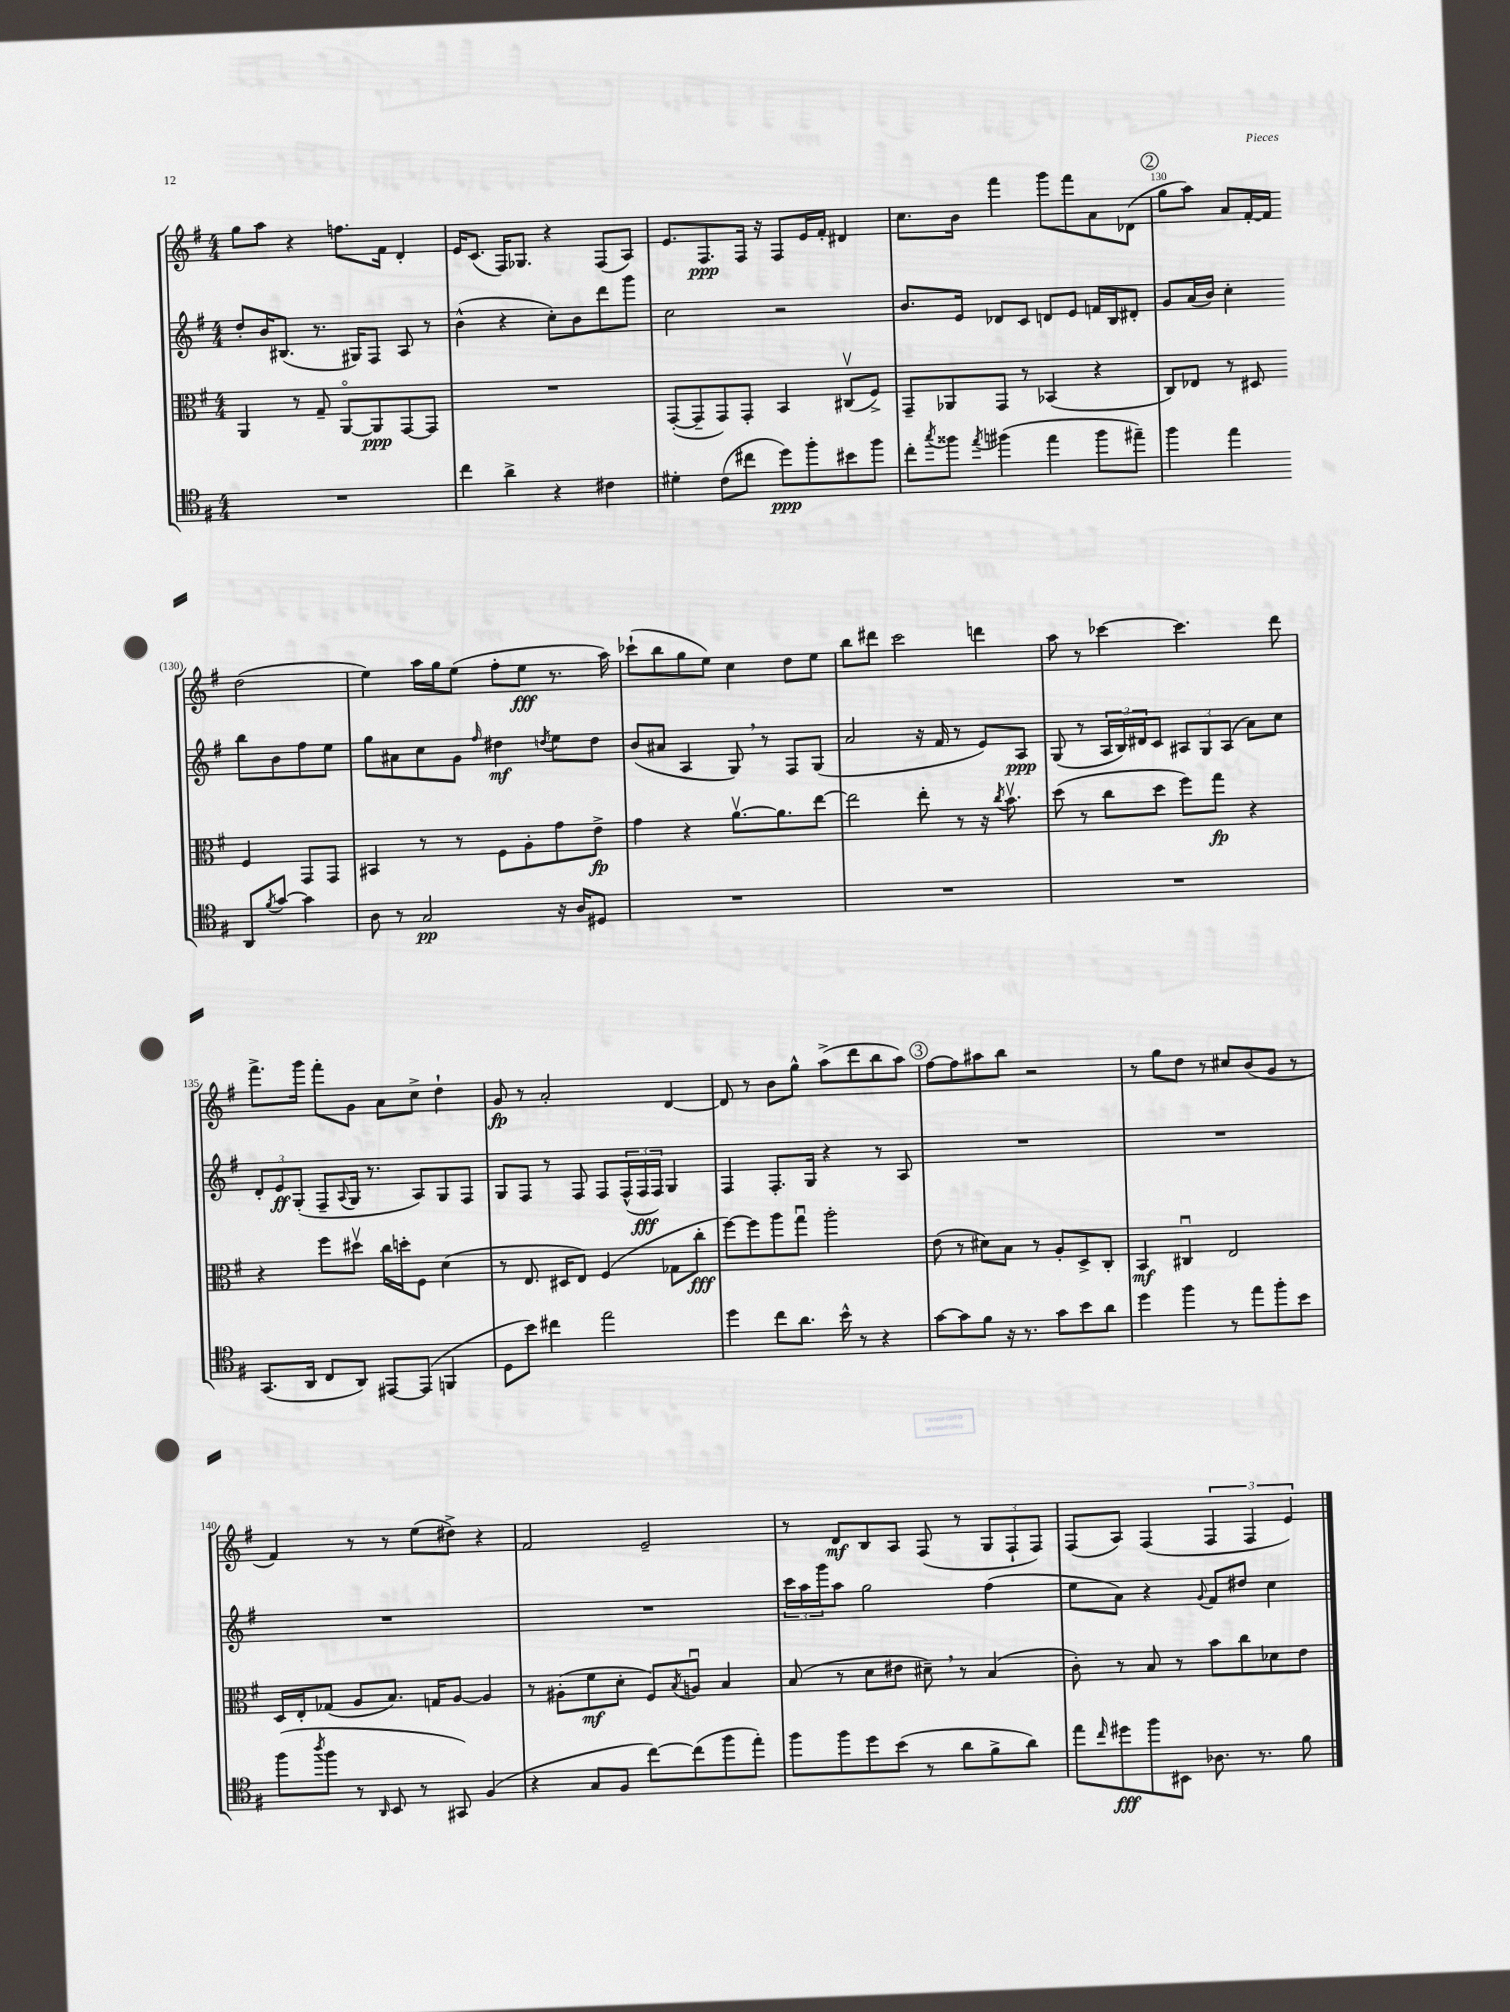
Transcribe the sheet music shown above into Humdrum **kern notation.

**kern	**dynam	**kern	**dynam	**kern	**dynam	**kern	**dynam
*part4	*part4	*part3	*part3	*part2	*part2	*part1	*part1
*staff4	*staff4	*staff3	*staff3	*staff2	*staff2	*staff1	*staff1
*clefC4	*	*clefC3	*	*clefG2	*	*clefG2	*
*k[f#]	*	*k[f#]	*	*k[f#]	*	*k[f#]	*
*M4/4	*	*M4/4	*	*M4/4	*	*M4/4	*
=126	=126	=126	=126	=126	=126	=126	=126
1r	.	4AA/	.	8dd'/L	.	8gg\L	.
.	.	.	.	16b/K	.	8aa\J	.
.	.	.	.	(8.B#X/J	.	.	.
.	.	8r	.	.	.	4r	.
.	.	8G~/	.	8.r	.	.	.
.	.	[8AA/L	.	.	.	8.ffn\L	.
.	.	.	.	16G#X/KL)	.	.	.
.	.	8AA/]	ppp	8F#/J	.	.	.
.	.	.	.	.	.	16f#\Jk	.
.	.	[8GG/	.	8A/	.	4d'/	.
.	.	8GG/J]	.	8r	.	.	.
=127	=127	=127	=127	=127	=127	=127	=127
4cc\	.	1r	.	(4b^^\	.	16e/KL	.
.	.	.	.	.	.	(8.c/J	.
4a^\	.	.	.	4r	.	16F#/KL)	.
.	.	.	.	.	.	8.G-X/J	.
4r	.	.	.	8cc'\L)	.	4r	.
.	.	.	.	8b\	.	.	.
4c#X\	.	.	.	8ddd\	.	(8F#/L	.
.	.	.	.	8ggg\J	.	8A/J)	.
=128	=128	=128	=128	=128	=128	=128	=128
4d#X'\	.	([8GG'/L	.	2cc\	.	8.e/L	.
.	.	8GG~/]	.	.	.	.	.
.	.	.	.	.	.	8.F#/	ppp
(8c\L	.	8GG/)	.	.	.	.	.
8cc#X\J	.	8GG'/J	.	.	.	16F#/Jk	.
.	.	.	.	.	.	16r	.
8dd\L)	ppp	4BB/	.	2r	.	8F#/L	.
8ff#'\	.	.	.	.	.	16e/L	.
.	.	.	.	.	.	16f#'/JJ	.
8b#X\	.	(8C#Xv/L	.	.	.	4d#X/	.
8ff#\J	.	8F#^/J)	.	.	.	.	.
=129	=129	=129	=129	=129	=129	=129	=129
8cc'\L	.	8GG~/L	.	8.b/L	.	8.cc\L	.
8qgg/	.	.	.	.	.	.	.
8ff##X\J	.	8AA-X/	.	.	.	.	.
.	.	.	.	16e/Jk	.	16b\Jk	.
8qee/	.	.	.	.	.	.	.
(4ff#X\	.	8GG/J	.	8d-X/L	.	4fff#\	.
.	.	8r	.	8c/J	.	.	.
4ee\	.	(4BB-X/	.	8dn/L	.	8ggg\L	.
.	.	.	.	8e/J	.	8fff#\	.
8ff#\L	.	4r	.	16fn/LL	.	8a\	.
.	.	.	.	16B/J	.	.	.
8ee#X~\J)	.	.	.	8d#X'/J	.	(8d-X\J	.
!!LO:REH:place=s1:t=2
=130	=130	=130	=130	=130	=130	=130	=130
4ff#\	.	8C/L)	.	8g/L	.	8gg\L	.
.	.	8E-X/J	.	(16a/L	.	8aa\J)	.
.	.	.	.	16b/JJ)	.	.	.
4ee\	.	8r	.	4cc'\	.	8a/L	.
.	.	8D#X/	.	.	.	[16f#'/L	.
.	.	.	.	.	.	16f#/JJ]	.
8AA/L	.	4F#/	.	8bb\L	.	(2dd\	.
8qf#/	.	.	.	.	.	.	.
[8g/J	.	.	.	8b\	.	.	.
4g\]	.	8GG/L	.	8ff#\	.	.	.
.	.	8GG/J	.	8ee\J	.	.	.
!!LO:LB:g=z
=131	=131	=131	=131	=131	=131	=131	=131
8A\	.	4BB#X/	.	8gg\L	.	4ee\)	.
8r	.	.	.	8a#X\	.	.	.
2G/	pp	8r	.	8cc\	.	16aa\LL	.
.	.	.	.	.	.	16gg\J	.
.	.	8r	.	8g\J	.	(8ee\J	.
.	.	.	.	16qqff#/	.	.	.
.	.	8F#\L	.	4dd#X\	mf	8ff#'\L	.
.	.	8A'\	.	.	.	8ee\J	fff
.	.	.	.	8qddn/	.	.	.
16r	.	8g\	.	8ee\L	.	8.r	.
16A/KL	.	.	.	.	.	.	.
8D#X/J	.	8e^\J	fp	8dd\J	.	.	.
.	.	.	.	.	.	16aa\)	.
=132	=132	=132	=132	=132	=132	=132	=132
1r	.	4g\	.	(8b/L	.	(8ccc-X`\L	.
.	.	.	.	8a#X/J	.	8bb\	.
.	.	4r	.	4A/	.	8gg\	.
.	.	.	.	.	.	8ee\J)	.
.	.	[8.av\L	.	8G,/)	.	4cc\	.
.	.	.	.	8r	.	.	.
.	.	8.a\]	.	.	.	.	.
.	.	.	.	8F#/L	.	8dd\L	.
.	.	[8ee\J	.	(8G/J	.	8ee\J	.
=133	=133	=133	=133	=133	=133	=133	=133
1r	.	2ee\]	.	2a/	.	8bb\L	.
.	.	.	.	.	.	8ddd#X\J	.
.	.	.	.	.	.	2ccc\	.
.	.	8ee'\	.	16r	.	.	.
.	.	.	.	16f#/	.	.	.
.	.	8r	.	8r	.	.	.
.	.	16r	.	8e/L)	.	4dddn\	.
.	.	8qcc/	.	.	.	.	.
.	.	8.bv\	.	.	.	.	.
.	.	.	.	8A/J	ppp	.	.
=134	=134	=134	=134	=134	=134	=134	=134
1r	.	(8dd\	.	(8G/	.	8aa\	.
.	.	8r	.	8r	.	8r	.
.	.	8cc\L	.	24A/LL	.	[4ccc-X\	.
.	.	.	.	24B/)	.	.	.
.	.	.	.	24d#X/J	.	.	.
.	.	8dd\J	.	8c/J	.	.	.
.	.	8ff#\L)	.	12A#X/L	.	4.ccc-\]	.
.	.	.	.	12G/	.	.	.
.	.	8gg\J	fp	.	.	.	.
.	.	.	.	(12A#/J	.	.	.
.	.	4r	.	8a\L)	.	.	.
.	.	.	.	8cc\J	.	8ddd\	.
!!LO:LB:g=z
=135	=135	=135	=135	=135	=135	=135	=135
(8.GG/L	.	4r	.	12d'/L	.	8.fff#^\L	.
.	.	.	.	12e/	ff	.	.
.	.	.	.	(12G'/J	.	.	.
16AA/Jk	.	.	.	.	.	16ggg\Jk	.
8C/L	.	8ff#\L	.	8F#~/L	.	8fff#'\L	.
.	.	.	.	8qqA/	.	.	.
8AA/J)	.	8dd#Xv\J	.	16G/Jk	.	8g\J	.
.	.	.	.	8.r	.	.	.
[8EE#X/L	.	16cc\LL	.	.	.	8a\L	.
.	.	16ddn'\J	.	.	.	.	.
(8EE#/J]	.	8F#\J	.	8A/L)	.	8cc^\J	.
4FFn/	.	(4d\	.	8G/	.	4dd`\	.
.	.	.	.	8F#/J	.	.	.
=136	=136	=136	=136	=136	=136	=136	=136
8D\L	.	8r	.	8G/L	.	8g/	fp
8b\J)	.	8.E/	.	8F#/J	.	8r	.
4cc#X\	.	.	.	8r	.	2a'/	.
.	.	16D#X/KL	.	.	.	.	.
.	.	8E/J)	.	8F#/	.	.	.
2ee\	.	(4F#/	.	8F#/L	.	.	.
.	.	.	.	(24F#^^/L	.	.	.
.	.	.	.	24F#/	fff	.	.
.	.	.	.	24F#/JJ)	.	.	.
.	.	8G-X\L	.	4G/	.	[4d/	.
.	.	8cc'\J	fff	.	.	.	.
=137	=137	=137	=137	=137	=137	=137	=137
4dd\	.	[8ff#\L)	.	4F#/	.	8d/]	.
.	.	8ff#\]	.	.	.	8r	.
8cc\L	.	8aa\	.	8.F#'/L	.	8b\L	.
8.a\J	.	8ggu\J	.	.	.	8gg^^\J	.
.	.	.	.	16G/Jk	.	.	.
.	.	2aa'\	.	4r	.	(8aa^\L	.
16b^^\	.	.	.	.	.	.	.
8r	.	.	.	.	.	8ddd\	.
4r	.	.	.	8r	.	8bb\	.
.	.	.	.	8A/	.	8aa\J)	.
!!LO:REH:place=s1:t=3
=138	=138	=138	=138	=138	=138	=138	=138
[8g\L	.	(8e\	.	1r	.	[8ff#\L	.
8g\]	.	8r	.	.	.	8ff#\]	.
8f#\J	.	8d#X\L)	.	.	.	8aa#X\	.
16r	.	8B\J	.	.	.	8bb\J	.
8.r	.	.	.	.	.	.	.
.	.	8r	.	.	.	2r	.
8g\L	.	8A'/L	.	.	.	.	.
8b\	.	8D^/	.	.	.	.	.
8a\J	.	8C'/J	.	.	.	.	.
=139	=139	=139	=139	=139	=139	=139	=139
4dd\	.	4BB/	mf	1r	.	8r	.
.	.	.	.	.	.	8gg\L	.
4ff#\	.	4C#Xu/	.	.	.	8dd\J	.
.	.	.	.	.	.	8r	.
8r	.	2E/	.	.	.	8cc#X/L	.
8ee\L	.	.	.	.	.	(8b/	.
8ff#'\	.	.	.	.	.	8g/J	.
8b\J	.	.	.	.	.	8r	.
!!LO:LB:g=z
=140	=140	=140	=140	=140	=140	=140	=140
(8ff#\L	.	16D/LL	.	1r	.	4f#/)	.
.	.	16E'/J	.	.	.	.	.
8qaa/	.	.	.	.	.	.	.
8ff#\J	.	(8G-X/J	.	.	.	.	.
8r	.	8A/L	.	.	.	8r	.
16qqAA/	.	.	.	.	.	.	.
8BB/	.	8.B/J)	.	.	.	8r	.
8r	.	.	.	.	.	(8ee\L	.
.	.	16Gn/KL	.	.	.	.	.
8GG#X/)	.	[8A/J	.	.	.	8dd#X^\J)	.
(4F#/	.	4A/]	.	.	.	4r	.
=141	=141	=141	=141	=141	=141	=141	=141
4r	.	8r	.	1r	.	2f#/	.
.	.	(8A#X'\L	.	.	.	.	.
8G/L	.	8f#\	mf	.	.	.	.
8F#/J	.	8d'\J	.	.	.	.	.
[8cc\L)	.	8F#/L)	.	.	.	2e~/	.
.	.	8qB/	.	.	.	.	.
(8cc\]	.	8Anu/J	.	.	.	.	.
8ff#\	.	4B/	.	.	.	.	.
8ee'\J)	.	.	.	.	.	.	.
=142	=142	=142	=142	=142	=142	=142	=142
8ff#\L	.	(8B/	.	24ccc\LL	.	8r	.
.	.	.	.	24aa\	.	.	.
.	.	.	.	24ggg\J	.	.	.
8ff#\	.	8r	.	8aa\J	.	8d/L	mf
8dd\	.	8d\L	.	2gg\	.	8B/	.
(8b\J	.	8e#X\J	.	.	.	8A/J	.
8r	.	8d#X~,\)	.	.	.	(8F#/	.
8a\L	.	8r	.	.	.	8r	.
8f#^\	.	(4B/	.	(4ff#\	.	12G/L	.
.	.	.	.	.	.	12F#`/	.
8a\J)	.	.	.	.	.	.	.
.	.	.	.	.	.	12F#/J)	.
=143	=143	=143	=143	=143	=143	=143	=143
8ee\L	.	8c'\)	.	8ee\L	.	(8F#/L	.
16qqcc/	.	.	.	.	.	.	.
8dd#X\	fff	8r	.	8a\J)	.	8A/J)	.
8ff#\	.	8B/	.	4r	.	(4F#/	.
8BB#X\J	.	8r	.	.	.	.	.
.	.	.	.	8qqg/	.	.	.
8.A-X\	.	8b\L	.	8f#/L	.	6F#/	.
.	.	8cc\	.	8dd#X/J	.	.	.
.	.	.	.	.	.	6F#/	.
8.r	.	.	.	.	.	.	.
.	.	8d-X\	.	4cc\	.	.	.
.	.	.	.	.	.	6e/)	.
8f#\	.	8e\J	.	.	.	.	.
==	==	==	==	==	==	==	==
*-	*-	*-	*-	*-	*-	*-	*-
